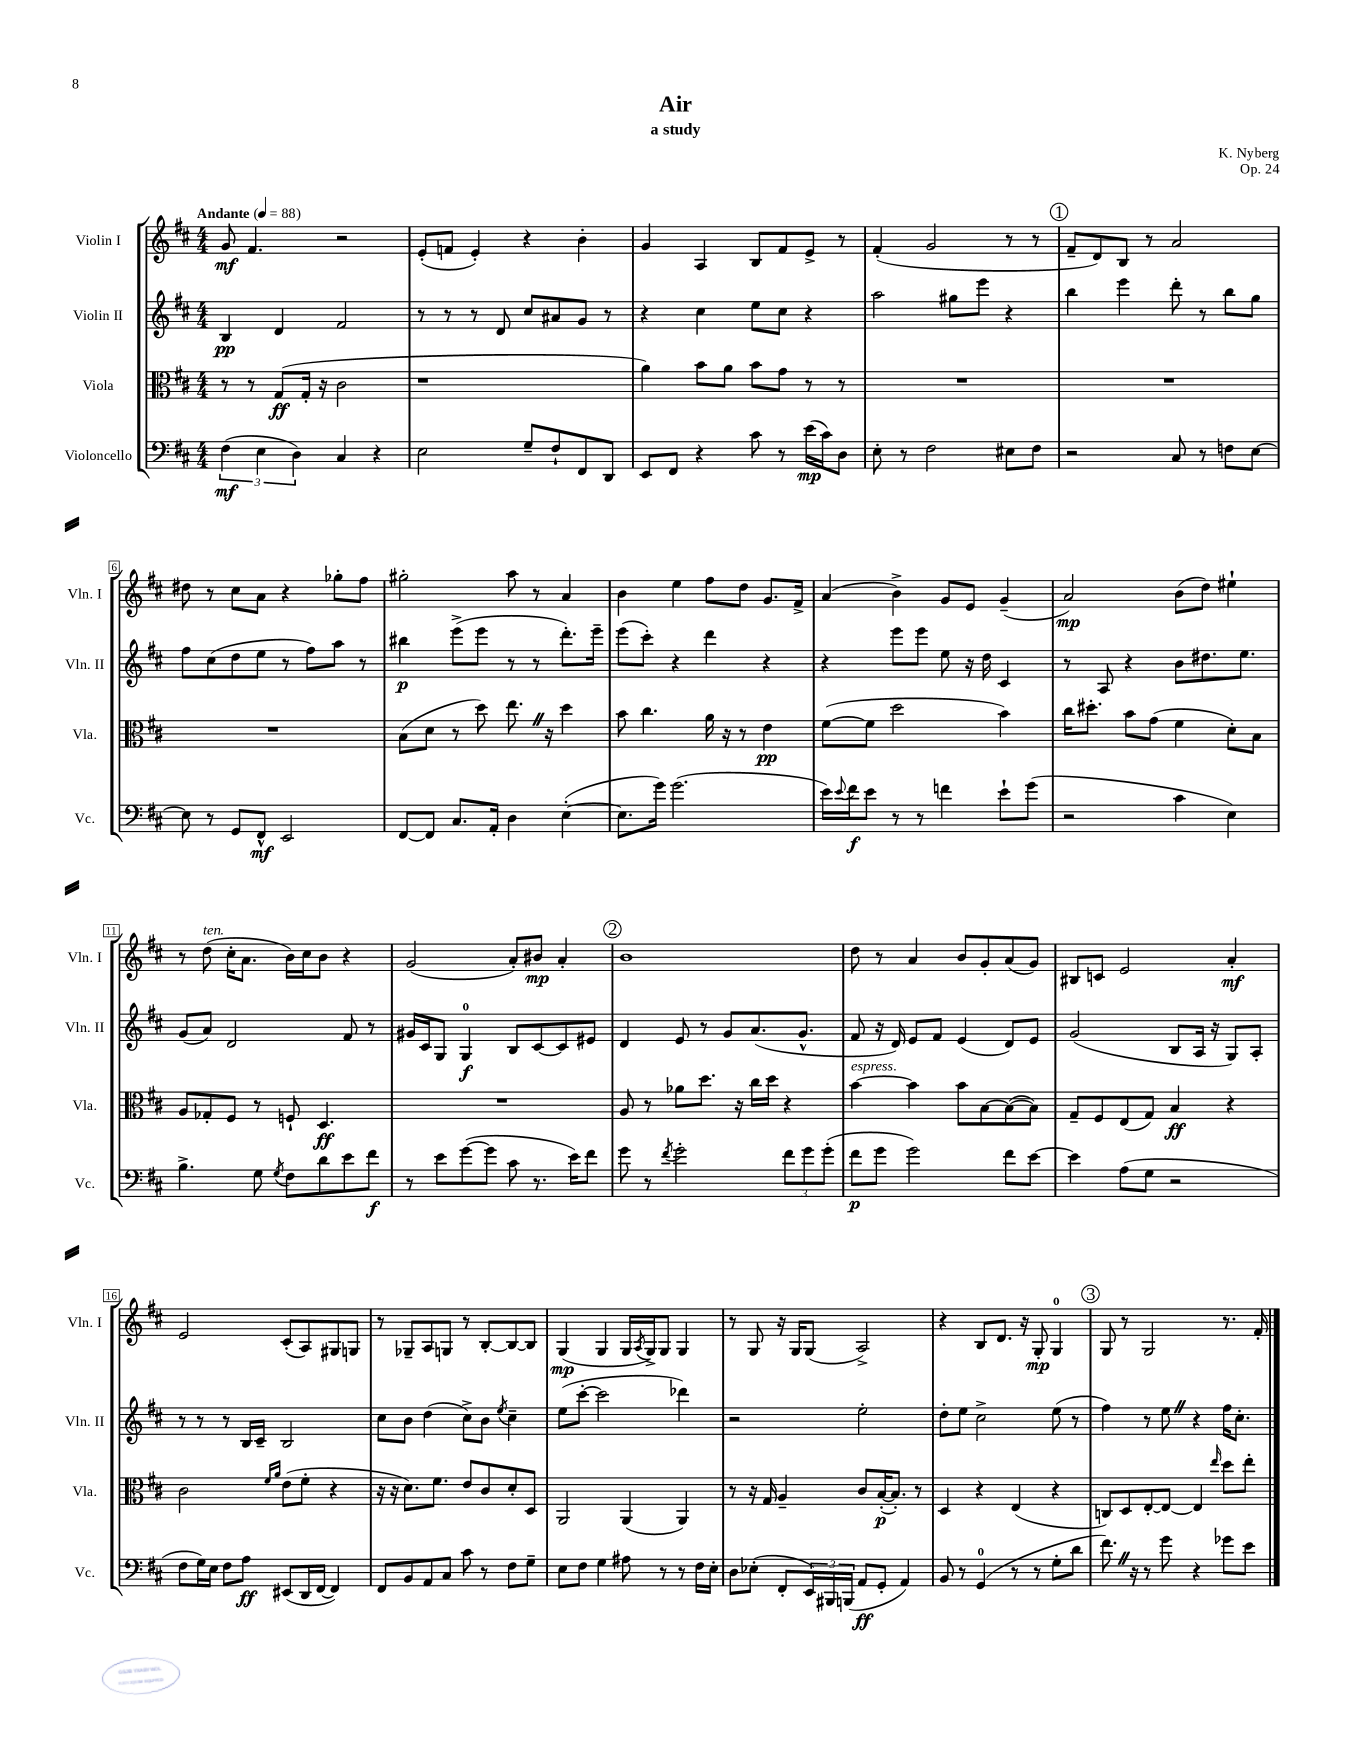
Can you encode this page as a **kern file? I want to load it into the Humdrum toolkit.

**kern	**dynam	**kern	**dynam	**kern	**dynam	**kern	**dynam
*part4	*part4	*part3	*part3	*part2	*part2	*part1	*part1
*staff4	*staff4	*staff3	*staff3	*staff2	*staff2	*staff1	*staff1
*I"Violoncello	*	*I"Viola	*	*I"Violin II	*	*I"Violin I	*
*I'Vc.	*	*I'Vla.	*	*I'Vln. II	*	*I'Vln. I	*
*clefF4	*	*clefC3	*	*clefG2	*	*clefG2	*
*k[f#c#]	*	*k[f#c#]	*	*k[f#c#]	*	*k[f#c#]	*
*M4/4	*	*M4/4	*	*M4/4	*	*M4/4	*
*MM88	*	*MM88	*	*MM88	*	*MM88	*
=1	=1	=1	=1	=1	=1	=1	=1
!	!	!	!	!	!	!LO:TX:a:B:t=Andante	!
(6F#\	mf	8r	.	4B/	pp	8g/	mf
.	.	8r	.	.	.	4.f#/	.
6E\	.	.	.	.	.	.	.
.	.	(8G/L	ff	4d/	.	.	.
6D\)	.	.	.	.	.	.	.
.	.	16G'/Jk	.	.	.	.	.
.	.	16r	.	.	.	.	.
4C#/	.	2c#\	.	2f#/	.	2r	.
4r	.	.	.	.	.	.	.
=2	=2	=2	=2	=2	=2	=2	=2
2E\	.	1r	.	8r	.	(8e'/L	.
.	.	.	.	8r	.	8fn/J	.
.	.	.	.	8r	.	4e'/)	.
.	.	.	.	8d/	.	.	.
8G~/L	.	.	.	8cc#/L	.	4r	.
8F#`/	.	.	.	8a#X/	.	.	.
8FF#/	.	.	.	8g/J	.	4b'\	.
8DD/J	.	.	.	8r	.	.	.
=3	=3	=3	=3	=3	=3	=3	=3
8EE/L	.	4a\)	.	4r	.	4g/	.
8FF#/J	.	.	.	.	.	.	.
4r	.	8b\L	.	4cc#\	.	4A/	.
.	.	8a\J	.	.	.	.	.
8c#\	.	8b\L	.	8ee\L	.	8B/L	.
8r	.	8g\J	.	8cc#\J	.	8f#/	.
(16e\LL	mp	8r	.	4r	.	8e^/J	.
16c#\J)	.	.	.	.	.	.	.
8D\J	.	8r	.	.	.	8r	.
=4	=4	=4	=4	=4	=4	=4	=4
8E'\	.	1r	.	2aa\	.	(4f#'/	.
8r	.	.	.	.	.	.	.
2F#\	.	.	.	.	.	2g/	.
.	.	.	.	8gg#X\L	.	.	.
.	.	.	.	8eee\J	.	.	.
8E#X\L	.	.	.	4r	.	8r	.
8F#\J	.	.	.	.	.	8r	.
!!LO:REH:place=s1:t=1
=5	=5	=5	=5	=5	=5	=5	=5
2r	.	1r	.	4bb\	.	8f#~/L	.
.	.	.	.	.	.	8d/)	.
.	.	.	.	4eee\	.	8B/J	.
.	.	.	.	.	.	8r	.
8C#/	.	.	.	8ddd'\	.	2a/	.
8r	.	.	.	8r	.	.	.
8Fn\L	.	.	.	8bb\L	.	.	.
[8E\J	.	.	.	8gg\J	.	.	.
!!LO:LB:g=z
=6	=6	=6	=6	=6	=6	=6	=6
8E\]	.	1r	.	8ff#\L	.	8dd#X\	.
8r	.	.	.	(8cc#\	.	8r	.
8GG/L	.	.	.	8dd\	.	8cc#\L	.
8FF#^^/J	mf	.	.	8ee\J	.	8a\J	.
2EE/	.	.	.	8r	.	4r	.
.	.	.	.	8ff#\L)	.	.	.
.	.	.	.	8aa\J	.	8gg-X'\L	.
.	.	.	.	8r	.	8ff#\J	.
=7	=7	=7	=7	=7	=7	=7	=7
[8FF#/L	.	(8B\L	.	4bb#X\	p	2gg#X'\	.
8FF#/J]	.	8d\J	.	.	.	.	.
8.C#/L	.	8r	.	(8eee^\L	.	.	.
.	.	8dd\)	.	8eee\J	.	.	.
16AA'/Jk	.	.	.	.	.	.	.
4D\	.	8.eeZ\	.	8r	.	8aa\	.
.	.	.	.	8r	.	8r	.
.	.	16r	.	.	.	.	.
([4E'\	.	4dd\	.	8.ddd'\L)	.	4a/	.
.	.	.	.	16eee~\Jk	.	.	.
=8	=8	=8	=8	=8	=8	=8	=8
8.E\L]	.	8b\	.	(8eee\L	.	4b\	.
.	.	4.cc#\	.	8ccc#'\J)	.	.	.
16g\Jk)	.	.	.	.	.	.	.
(2.g\	.	.	.	4r	.	4ee\	.
.	.	16a\	.	4ddd\	.	8ff#\L	.
.	.	16r	.	.	.	.	.
.	.	8r	.	.	.	8dd\J	.
.	.	4e\	pp	4r	.	8.g/L	.
.	.	.	.	.	.	16f#^/Jk	.
=9	=9	=9	=9	=9	=9	=9	=9
16e\LL)	.	([8f#\L	.	4r	.	(4a/	.
8qqe/	.	.	.	.	.	.	.
16f#\J	f	.	.	.	.	.	.
8e\J	.	8f#\J]	.	.	.	.	.
8r	.	2dd\	.	8eee\L	.	4b^\)	.
8r	.	.	.	8eee\J	.	.	.
4fn\	.	.	.	8ee\	.	8g/L	.
.	.	.	.	16r	.	8e/J	.
.	.	.	.	16dd\	.	.	.
8e`\L	.	4b\)	.	4c#/	.	(4g~/	.
(8g\J	.	.	.	.	.	.	.
=10	=10	=10	=10	=10	=10	=10	=10
2r	.	16cc#\KL	.	8r	.	2a/)	mp
.	.	8.dd#X'\J	.	.	.	.	.
.	.	.	.	8A/	.	.	.
.	.	8b\L	.	4r	.	.	.
.	.	(8g\J	.	.	.	.	.
4c#\	.	4f#\	.	8b\L	.	(8b\L	.
.	.	.	.	8.dd#X\	.	8dd\J)	.
4E\)	.	8d'\L)	.	.	.	4ee#X`\	.
.	.	.	.	8.ee\J	.	.	.
.	.	8B\J	.	.	.	.	.
!!LO:LB:g=z
=11	=11	=11	=11	=11	=11	=11	=11
4.B^\	.	8A/L	.	(8g/L	.	8r	.
!	!	!	!	!	!	!LO:TX:a:i:t=ten.	!
.	.	8G-X'/	.	8a/J)	.	(8dd\	.
.	.	8F#/J	.	2d/	.	16cc#'\KL	.
.	.	.	.	.	.	8.a\J	.
8G\	.	8r	.	.	.	.	.
8qG/	.	.	.	.	.	.	.
8F#\L	.	8Fn`/	.	.	.	16b\LL)	.
.	.	.	.	.	.	16cc#\J	.
8d\	.	4.D/	ff	.	.	8b\J	.
8e\	.	.	.	8f#/	.	4r	.
8f#\J	f	.	.	8r	.	.	.
=12	=12	=12	=12	=12	=12	=12	=12
8r	.	1r	.	16g#X/LL	.	(2g/	.
.	.	.	.	16c#/J	.	.	.
8e\L	.	.	.	8G/J	.	.	.
([8g\	.	.	.	4G/	f	.	.
8g\J]	.	.	.	.	.	.	.
8c#\	.	.	.	8B/L	.	8a'/L)	.
8.r	.	.	.	[8c#/	.	8b#X/J	mp
.	.	.	.	8c#/]	.	4a'/	.
16e\KL)	.	.	.	.	.	.	.
8f#\J	.	.	.	8e#X/J	.	.	.
!!LO:REH:place=s1:t=2
=13	=13	=13	=13	=13	=13	=13	=13
8g\	.	8A/	.	4d/	.	1b	.
8r	.	8r	.	.	.	.	.
8qf#/	.	.	.	.	.	.	.
2g'\	.	8a-X\L	.	8e/	.	.	.
.	.	8.dd\J	.	8r	.	.	.
.	.	.	.	8g/L	.	.	.
.	.	16r	.	.	.	.	.
.	.	16cc#\LL	.	(8.a/	.	.	.
.	.	16dd\JJ	.	.	.	.	.
12f#\L	.	4r	.	.	.	.	.
.	.	.	.	8.g^^/J	.	.	.
12g\	.	.	.	.	.	.	.
(12g'\J	.	.	.	.	.	.	.
=14	=14	=14	=14	=14	=14	=14	=14
!	!	!LO:TX:a:i:t=espress.	!	!	!	!	!
8f#\L	p	[4b\	.	8f#/	.	8dd\	.
8g\J	.	.	.	16r	.	8r	.
.	.	.	.	16d/)	.	.	.
2g\)	.	4b\]	.	8e/L	.	4a/	.
.	.	.	.	8f#/J	.	.	.
.	.	8b\L	.	(4e/	.	8b/L	.
.	.	[8B\	.	.	.	8g'/	.
8f#\L	.	(8B\_	.	8d/L)	.	(8a/	.
[8e\J	.	8B\J])	.	8e/J	.	8g/J)	.
=15	=15	=15	=15	=15	=15	=15	=15
4e\]	.	8G~/L	.	(2g/	.	8B#X/L	.
.	.	8F#/	.	.	.	8cn/J	.
(8A\L	.	(8E/	.	.	.	2e/	.
8G\J	.	8G/J)	.	.	.	.	.
2r	.	4B/	ff	8B/L	.	.	.
.	.	.	.	16A/Jk	.	.	.
.	.	.	.	16r	.	.	.
.	.	4r	.	8G/L)	.	4a'/	mf
.	.	.	.	8A'/J	.	.	.
!!LO:LB:g=z
=16	=16	=16	=16	=16	=16	=16	=16
8F#\L	.	2c#\	.	8r	.	2e/	.
16G\L)	.	.	.	8r	.	.	.
16E\JJ	.	.	.	.	.	.	.
8F#\L	.	.	.	8r	.	.	.
8A\J	ff	.	.	16B/LL	.	.	.
.	.	.	.	16c#~/JJ	.	.	.
.	.	16qqf#/LL	.	.	.	.	.
.	.	16qqa/JJ	.	.	.	.	.
(8EE#X/L	.	(8e\L	.	2B/	.	(8c#'/L	.
16DD/L	.	8f#'\J	.	.	.	8A/)	.
[16FF#/JJ	.	.	.	.	.	.	.
4FF#/])	.	4r	.	.	.	8G#X/	.
.	.	.	.	.	.	8Gn/J	.
=17	=17	=17	=17	=17	=17	=17	=17
8FF#/L	.	16r	.	8cc#\L	.	8r	.
.	.	16r	.	.	.	.	.
8BB/	.	8.d\L)	.	8b\J	.	8G-X~/L	.
8AA/	.	.	.	(4dd\	.	8A/	.
.	.	8.f#\J	.	.	.	.	.
8C#/J	.	.	.	.	.	8Gn/J	.
8c#\	.	8e/L	.	8cc#^\L)	.	8r	.
8r	.	8c#/	.	8b\J	.	[8B'/L	.
.	.	.	.	8qee/	.	.	.
8F#\L	.	8d'/	.	4cc#~\	.	8B/_	.
8G~\J	.	8D/J	.	.	.	8B/J]	.
=18	=18	=18	=18	=18	=18	=18	=18
8E\L	.	2AA/	.	(8ee\L	.	(4G/	mp
8F#\J	.	.	.	[8ccc#'\J	.	.	.
4G\	.	.	.	2ccc#\]	.	4G/	.
8A#X\	.	(4AA/	.	.	.	16G/LL	.
.	.	.	.	.	.	8qA/	.
.	.	.	.	.	.	16G^/J)	.
8r	.	.	.	.	.	8G/J	.
8r	.	4AA/)	.	4ddd-X\)	.	4G/	.
16F#\LL	.	.	.	.	.	.	.
16E'\JJ	.	.	.	.	.	.	.
=19	=19	=19	=19	=19	=19	=19	=19
8D\L	.	8r	.	2r	.	8r	.
(8E-X'\J	.	16r	.	.	.	8G/	.
.	.	16G/	.	.	.	.	.
8FF#'/L	.	4A~/	.	.	.	16r	.
.	.	.	.	.	.	16G/KL	.
24EE/L)	.	.	.	.	.	(8G/J	.
24BBB#X/	.	.	.	.	.	.	.
(24BBBn/JJ	.	.	.	.	.	.	.
8AA/L	ff	8c#/L	.	2ee'\	.	2A^/)	.
8GG'/J	.	([16B'/K	p	.	.	.	.
.	.	8.B'/J])	.	.	.	.	.
4AA/)	.	.	.	.	.	.	.
.	.	8r	.	.	.	.	.
=20	=20	=20	=20	=20	=20	=20	=20
8BB/	.	4D/	.	8dd'\L	.	4r	.
8r	.	.	.	8ee\J	.	.	.
(4GG/	.	4r	.	2cc#^\	.	8B/L	.
.	.	.	.	.	.	8.d/J	.
8r	.	(4E/	.	.	.	.	.
.	.	.	.	.	.	16r	.
8r	.	.	.	.	.	8G'/	mp
8G'\L	.	4r	.	(8ee\	.	4G/	.
8d\J	.	.	.	8r	.	.	.
!!LO:REH:place=s1:t=3
=21	=21	=21	=21	=21	=21	=21	=21
8.f#Z\)	.	8Cn/L)	.	4ff#\)	.	8G/	.
.	.	8D/	.	.	.	8r	.
16r	.	.	.	.	.	.	.
8r	.	[8E'/	.	8r	.	2G/	.
8g\	.	8E/J_	.	8eeZ\	.	.	.
4r	.	4E/]	.	4r	.	.	.
.	.	16qqee/	.	.	.	.	.
8g-X\L	.	8dd\L	.	16ff#\KL	.	8.r	.
.	.	.	.	8.cc#'\J	.	.	.
8e\J	.	8ee'\J	.	.	.	.	.
.	.	.	.	.	.	16f#'/	.
==	==	==	==	==	==	==	==
*-	*-	*-	*-	*-	*-	*-	*-
